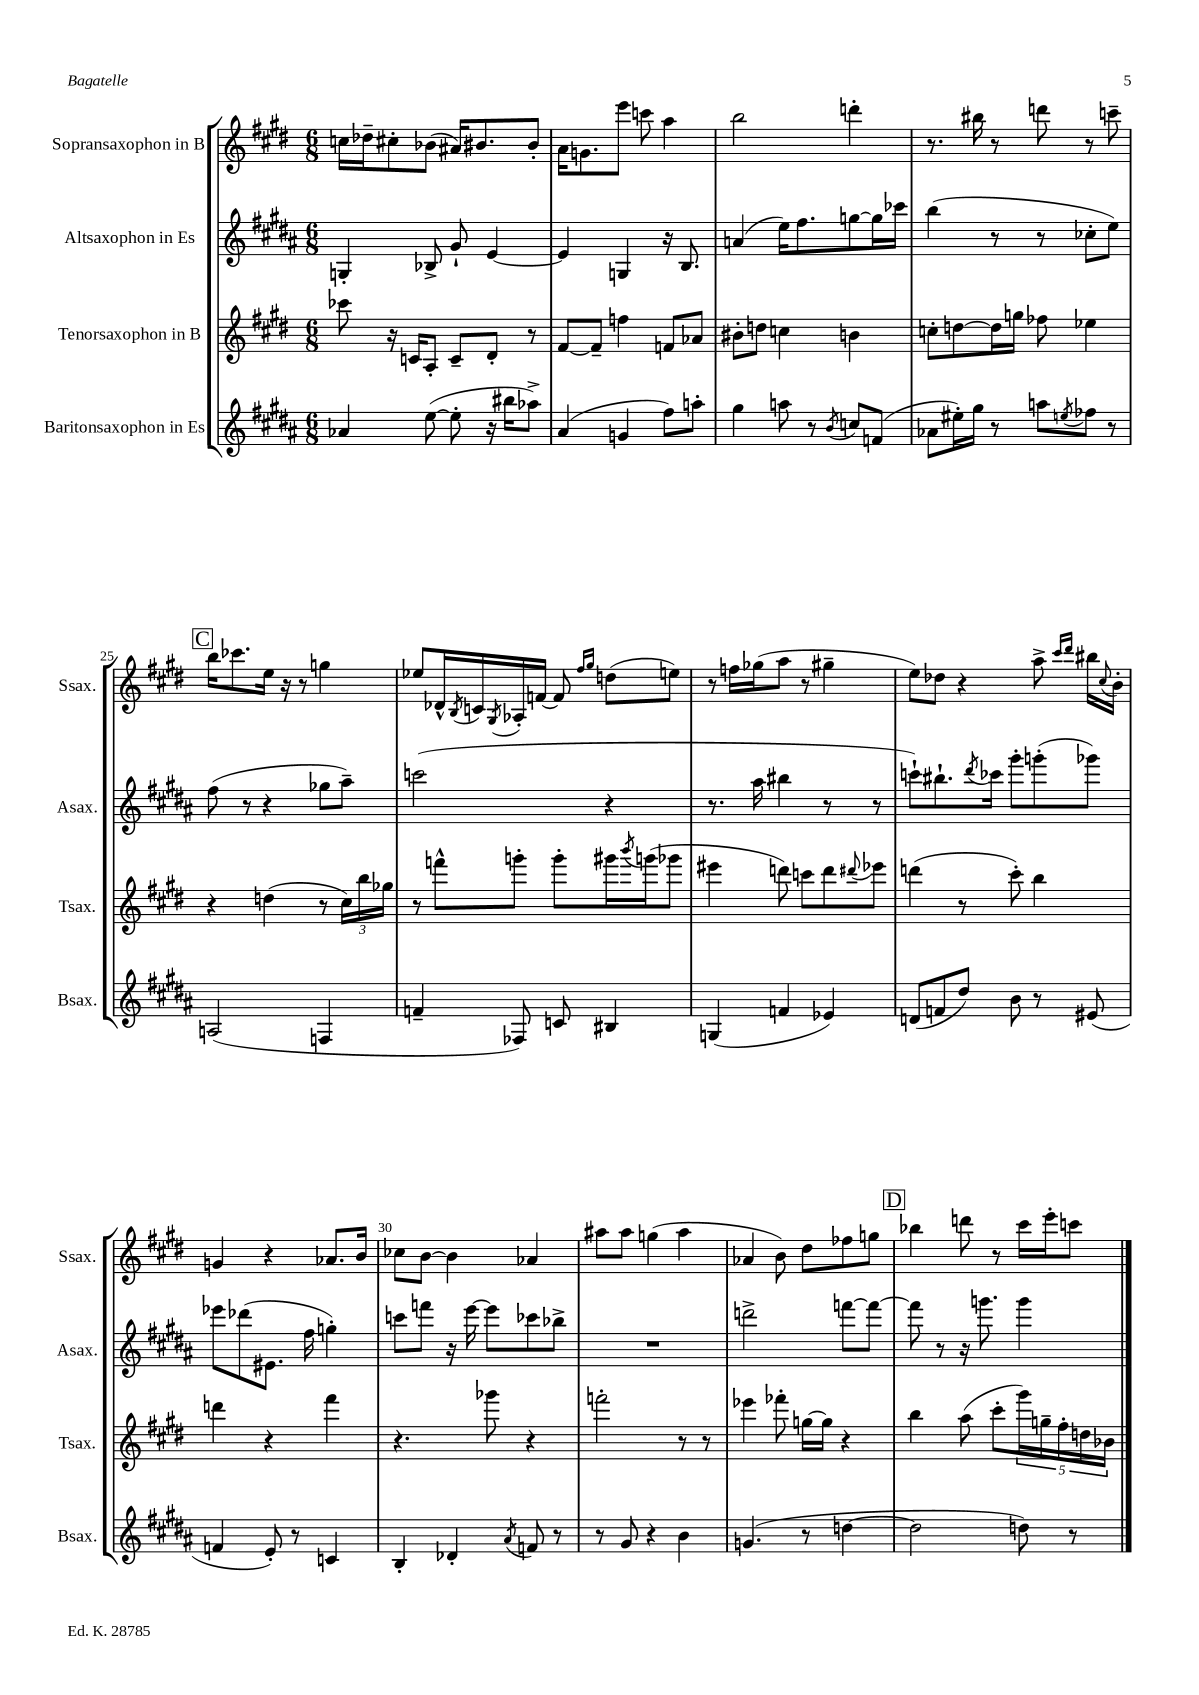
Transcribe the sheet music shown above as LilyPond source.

<<
\new StaffGroup <<
\new Staff = "s0" \with { instrumentName = "Sopransaxophon in B" shortInstrumentName = "Ssax." } {
    \clef treble \key e \major \numericTimeSignature \time 6/8
    c''16 des''16-- cis''8-. bes'8( ais'16) bis'8. bis'8-. |
    a'16 g'8. e'''8 c'''8 a''4 |
    b''2 d'''4-. |
    r8. bis''16 r8 d'''8 r8 c'''8-- |
    \mark \markup { \box "C" } b''16 ces'''8. e''16 r16 r8 g''4 |
    ees''8 des'16-^ \acciaccatura { b8 } c'16 \acciaccatura { gis8 } aes16-. f'16~ f'8 \grace { fis''16 gis''16 } d''8( e''8) |
    r8 f''16 ges''16( a''8 r8 gis''4-- |
    e''8) des''8 r4 a''8-> \grace { cis'''16 dis'''16 } bis''16 \appoggiatura { cis''8 } b'16-. |
    g'4 r4 aes'8. b'16 |
    ces''8 b'8~ b'4 aes'4 |
    ais''8 ais''8 g''4( ais''4 |
    aes'4 b'8) dis''8 fes''8 g''8 |
    \mark \markup { \box "D" } bes''4 d'''8 r8 cis'''16 e'''16-. c'''8 \bar "|." |
}
\new Staff = "s1" \with { instrumentName = "Altsaxophon in Es" shortInstrumentName = "Asax." } {
    \clef treble \key b \major \numericTimeSignature \time 6/8
    g4-. bes8-> gis'8-! e'4~ |
    e'4 g4 r16 b8. |
    a'4( e''16) fis''8. g''8~ g''16 ces'''16 |
    b''4( r8 r8 ces''8-. e''8) |
    \mark \markup { \box "C" } fis''8( r8 r4 ges''8 ais''8--) |
    c'''2( r4 |
    r8. ais''16 bis''4 r8 r8 |
    c'''8-!) bis''8.-! \acciaccatura { dis'''8 } ces'''16 gis'''8-. g'''8-.( ges'''8) |
    ees'''8 des'''8( eis'8. fis''16 g''4-.) |
    c'''8 f'''8 r16 e'''16~ e'''8 ces'''8 bes''8-> |
    R2. |
    d'''2-> f'''8~ f'''8~ |
    \mark \markup { \box "D" } f'''8 r8 r16 g'''8. g'''4 \bar "|." |
}
\new Staff = "s2" \with { instrumentName = "Tenorsaxophon in B" shortInstrumentName = "Tsax." } {
    \clef treble \key e \major \numericTimeSignature \time 6/8
    ces'''8 r16 c'16 a8-. c'8-- dis'8-. r8 |
    fis'8~ fis'8-- f''4 f'8 aes'8 |
    bis'8-. d''8 c''4 b'4 |
    c''8-. d''8~ d''16 g''16 fes''8 ees''4 |
    \mark \markup { \box "C" } r4 d''4( r8 \tuplet 3/2 { cis''16) b''16 ges''16 } |
    r8 f'''8-^ g'''8-. g'''8-. gis'''16 \acciaccatura { b'''8 } g'''16( ges'''8 |
    eis'''4 d'''8) c'''8 d'''8 \appoggiatura { dis'''8 } ees'''8 |
    d'''4( r8 cis'''8-.) b''4 |
    d'''4 r4 fis'''4 |
    r4. ges'''8 r4 |
    f'''2-. r8 r8 |
    ees'''4 fes'''8-. g''16~ g''16 r4 |
    \mark \markup { \box "D" } b''4 a''8( cis'''8-. \tuplet 5/4 { gis'''16) g''16-- fis''16-. d''16 bes'16 } \bar "|." |
}
\new Staff = "s3" \with { instrumentName = "Baritonsaxophon in Es" shortInstrumentName = "Bsax." } {
    \clef treble \key b \major \numericTimeSignature \time 6/8
    aes'4 e''8~( e''8-. r16 bis''16 aes''8->) |
    ais'4( g'4 fis''8) a''8-. |
    gis''4 a''8 r8 \acciaccatura { b'8 } c''8 f'8( |
    aes'8 eis''16-.) gis''16 r8 a''8 \acciaccatura { e''8 } fes''8 r8 |
    \mark \markup { \box "C" } a2( f4 |
    f'4-- fes8) c'8 bis4 |
    g4( f'4 ees'4) |
    d'8( f'8 dis''8) b'8 r8 eis'8( |
    f'4 e'8-.) r8 c'4 |
    b4-. des'4-. \acciaccatura { ais'8 } f'8 r8 |
    r8 gis'8 r4 b'4 |
    g'4.( r8 d''4~ |
    \mark \markup { \box "D" } d''2 d''8) r8 \bar "|." |
}
>>
>>
\layout { \context { \Score currentBarNumber = #21 \override BarNumber.break-visibility = ##(#f #t #t) barNumberVisibility = #(every-nth-bar-number-visible 5) } }
